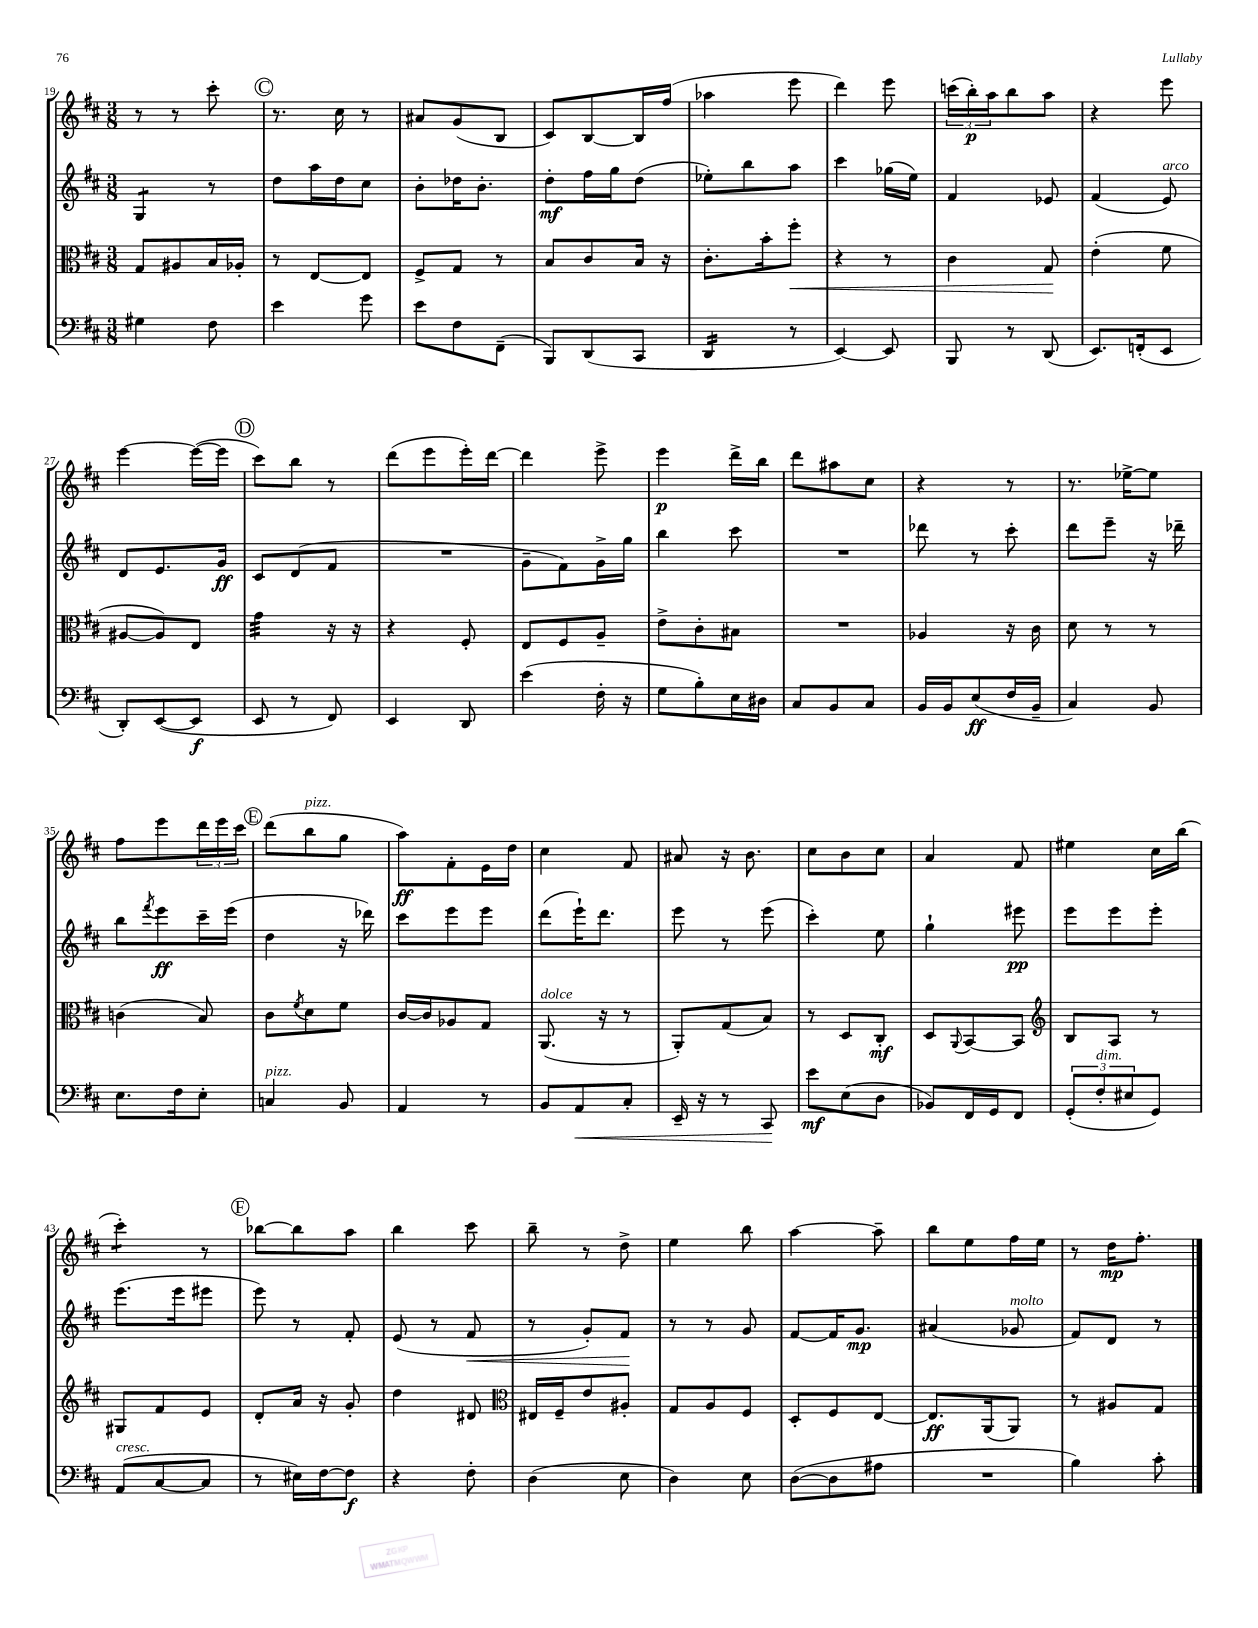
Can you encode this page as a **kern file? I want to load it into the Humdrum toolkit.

**kern	**kern	**kern	**kern
*staff4	*staff3	*staff2	*staff1
*clefF4	*clefC3	*clefG2	*clefG2
*k[f#c#]	*k[f#c#]	*k[f#c#]	*k[f#c#]
*M3/8	*M3/8	*M3/8	*M3/8
4G#	8G	4G	8r
.	8A#	.	8r
8F#	16B	8r	8ccc#'
.	16A-'	.	.
=	=	=	=
4e	8r	8dd	8.r
.	[8E	16aa	.
.	.	16dd	16cc#
8g	8E]	8cc#	8r
=	=	=	=
8e	8F#^	8b'	8a#
8F#	8G	16dd-	(8g
.	.	8.b'	.
(8FF#~	8r	.	8B
=	=	=	=
8BBB)	8B	8dd'	8c#)
(8DD	8c#	16ff#	[8B
.	.	16gg	.
8CC#	16B	(8dd	16B]
.	16r	.	(16ff#
=	=	=	=
4DD	8.c#'	8ee-')	4aa-
.	.	8bb	.
.	16b'	.	.
8r	8ff#'	8aa	8eee
=	=	=	=
[4EE)	4r	4ccc#	4ddd)
8EE]	8r	(16gg-	8eee
.	.	16ee)	.
=	=	=	=
8BBB	4c#	4f#	(24ccc
.	.	.	24bb')
.	.	.	24aa
8r	.	.	8bb
(8DD	8G	8e-	8aa
=	=	=	=
8.EE)	(4e'	(4f#	4r
(16FF'	.	.	.
8EE	8f#	8e)	8eee
=	=	=	=
8DD')	[8A#	8d	[4eee
([8EE	8A#])	8.e	.
8EE]	8E	.	(16eee_
.	.	16g	16eee]
=	=	=	=
8EE	4g	8c#	8ccc#)
8r	.	(8d	8bb
8FF#)	16r	8f#	8r
.	16r	.	.
=	=	=	=
4EE	4r	4.r	(8ddd
.	.	.	8eee
8DD	8F#'	.	16eee')
.	.	.	[16ddd
=	=	=	=
(4e	8E	8g~	4ddd]
.	8F#	8f#)	.
16F#'	8A~	16g^	8eee^
16r	.	16gg	.
=	=	=	=
8G	8e^	4bb	4eee
8B')	8c#'	.	.
16E	8B#	8ccc#	16ddd^
16D#	.	.	16bb
=	=	=	=
8C#	4.r	4.r	8ddd
8BB	.	.	8aa#
8C#	.	.	8cc#
=	=	=	=
16BB	4A-	8ddd-	4r
16BB	.	.	.
(8E	.	8r	.
16F#	16r	8ccc#'	8r
16BB~	16c#	.	.
=	=	=	=
4C#)	8d	8ddd	8.r
.	8r	8eee~	.
.	.	.	[16ee-^
8BB	8r	16r	8ee-]
.	.	16ddd-~	.
=	=	=	=
8.E	(4c	8bb	8ff#
.	.	8qfff#	.
.	.	8eee	8eee
16F#	.	.	.
8E'	8B)	16ccc#~	24ddd
.	.	.	24eee
.	.	(16eee	.
.	.	.	24ccc#
=	=	=	=
4C	8c#	4dd	(8ddd
.	8qf#	.	.
.	8d	.	8bb
8BB	8f#	16r	8gg
.	.	16ddd-)	.
=	=	=	=
4AA	[16c#	8ccc#	8aa)
.	16c#]	.	.
.	8A-	8eee	8f#'
8r	8G	8eee	16e
.	.	.	16dd
=	=	=	=
8BB	(8.AA	(8ddd	4cc#
8AA	.	16eee`)	.
.	16r	8.ddd	.
8C#'	8r	.	8f#
=	=	=	=
16EE~	8AA')	8eee	8a#
16r	.	.	.
8r	(8G	8r	16r
.	.	.	8.b
8CC#	8B)	(8eee	.
=	=	=	=
8e	8r	4ccc#')	8cc#
(8E	8D	.	8b
8D	8C#'	8ee	8cc#
=	=	=	=
8BB-)	8D	4gg`	4a
.	8qqAA	.	.
16FF#	[8BB	.	.
16GG	.	.	.
8FF#	8BB]	8eee#	8f#
=	=	=	=
*	*clefG2	*	*
(12GG'	8B	8eee	4ee#
12F#'	.	.	.
.	8A	8eee	.
12E#	.	.	.
8GG)	8r	8eee'	16cc#
.	.	.	(16bb
=	=	=	=
(8AA	8G#	(8.eee	4ccc#')
[8C#	8f#	.	.
.	.	16eee	.
8C#]	8e	8eee#	8r
=	=	=	=
8r	8d'	8eee)	[8bb-
16E#)	16a	8r	8bb-]
[16F#	16r	.	.
8F#]	8g'	8f#'	8aa
=	=	=	=
4r	4dd	(8e	4bb
.	.	8r	.
8F#'	8d#	8f#	8ccc#
=	=	=	=
*	*clefC3	*	*
(4D	16E#	8r	8bb~
.	16F#~	.	.
.	8e	8g')	8r
8E	8A#'	8f#	8dd^
=	=	=	=
4D)	8G	8r	4ee
.	8A	8r	.
8E	8F#	8g	8bb
=	=	=	=
([8D	8D'	[8f#	[4aa
8D]	8F#	16f#]	.
.	.	8.g	.
8A#	[8E	.	8aa~]
=	=	=	=
4.r	8.E]	(4a#	8bb
.	.	.	8ee
.	(16AA	.	.
.	8AA)	8g-	16ff#
.	.	.	16ee
=	=	=	=
4B)	8r	8f#)	8r
.	8A#	8d	16dd
.	.	.	8.ff#'
8c#'	8G	8r	.
==	==	==	==
*-	*-	*-	*-
